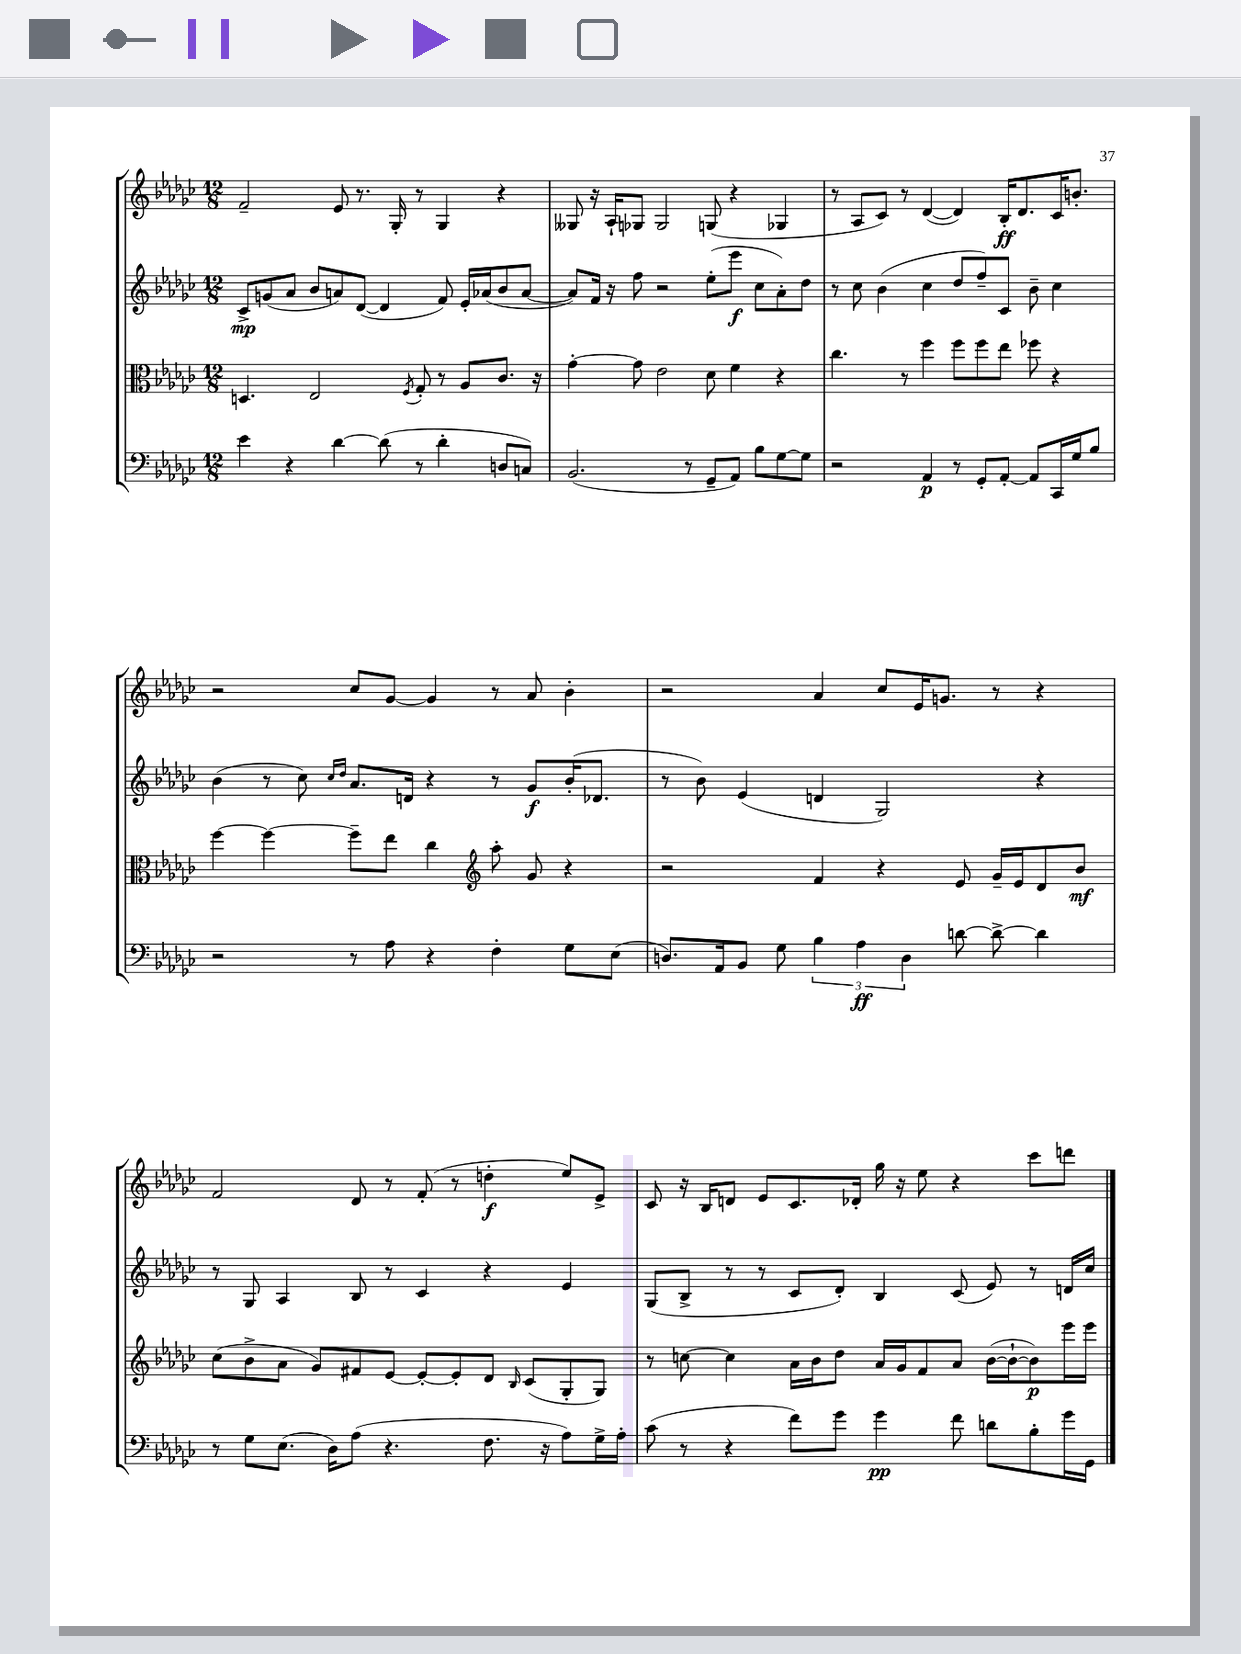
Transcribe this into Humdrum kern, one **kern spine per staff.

**kern	**kern	**kern	**kern
*staff4	*staff3	*staff2	*staff1
*clefF4	*clefC3	*clefG2	*clefG2
*k[b-e-a-d-g-c-]	*k[b-e-a-d-g-c-]	*k[b-e-a-d-g-c-]	*k[b-e-a-d-g-c-]
*M12/8	*M12/8	*M12/8	*M12/8
4e-	4.D	8c-^	2f~
.	.	(8g	.
4r	.	8a-	.
.	2E-	8b-	.
[4d-	.	8a)	8e-
.	.	([8d-	8.r
(8d-]	.	4d-]	.
.	.	.	16G-'
.	8qF	.	.
8r	8G-'	.	8r
4d-'	8r	8f)	4G-
.	8A-	16e-'	.
.	.	(16a-	.
8D	8.c-	8b-	4r
8C)	.	[8a-	.
.	16r	.	.
=	=	=	=
(2.BB-	[4g-'	8a-])	8G--
.	.	16f	16r
.	.	16r	16A-`
.	8g-]	8ff	8G-
.	2e-	2r	2G-
8r	.	.	.
8GG-~	8d-	(8ee-'	(8G
8AA-)	4f	8eee-	4r
8B-	.	8cc-	.
[8G-	4r	8a-')	4G-
8G-]	.	8dd-	.
=	=	=	=
2r	4.cc-	8r	8r
.	.	8cc-	8A-
.	.	(4b-	8c-)
.	8r	.	8r
4AA-	4ff	4cc-	([4d-
8r	8ff	8dd-	4d-])
8GG-'	8ff	8ff~)	.
[8AA-'	8ee-	8c-	16B-'
.	.	.	8.d-
8AA-]	8ff-	8b-~	.
16CC-	4r	4cc-	16c-
16G-	.	.	8.b'
8B-	.	.	.
=	=	=	=
2r	[4ff	(4b-	2r
.	4ff_	8r	.
.	.	8cc-)	.
.	.	16qqcc-	.
.	.	16qqdd-	.
8r	8ff~]	8.a-	8cc-
8A-	8ee-	.	[8g-
.	.	16d	.
4r	4cc-	4r	4g-]
*	*clefG2	*	*
4F'	8aa-'	8r	8r
.	8g-	8g-	8a-
8G-	4r	(16b-'	4b-'
.	.	8.d-	.
(8E-	.	.	.
=	=	=	=
8.D)	2r	8r	2r
.	.	8b-)	.
16AA-	.	.	.
8BB-	.	(4e-	.
8G-	.	.	.
6B-	4f	4d	4a-
6A-	.	.	.
.	4r	2G-)	8cc-
6D	.	.	.
.	.	.	16e-
.	.	.	8.g
[8d	8e-	.	.
8d^_	16g-~	.	8r
.	16e-	.	.
4d]	8d-	4r	4r
.	8b-	.	.
=	=	=	=
8r	(8cc-	8r	2f
8G-	8b-^	8G-	.
(8.E-	8a-	4A-	.
.	8g-)	.	.
16D-)	.	.	.
(8A-	8f#	8B-	8d-
4.r	[8e-	8r	8r
.	8e-'_	4c-	(8f'
.	8e-']	.	8r
8.F	8d-	4r	4dd'
.	16qqB-	.	.
.	(8c-	.	.
16r	.	.	.
8A-)	8G-'	4e-	8ee-)
16G-^	8G-)	.	8e-^
16A-'	.	.	.
=	=	=	=
(8c-	8r	(8G-	8c-
8r	[8cc	8B-^	16r
.	.	.	16B-
4r	4cc]	8r	8d
.	.	8r	8e-
8f)	16a-	8c-	8.c-
.	16b-	.	.
8g-	8dd-	8d-')	.
.	.	.	16d-'
4g-	16a-	4B-	16gg-
.	16g-	.	16r
.	8f	.	8ee-
8f	8a-	(8c-	4r
8d	([16b-	8e-)	.
.	16b-`_	.	.
8B-'	8b-])	8r	8ccc-
16g-	16eee-	16d	8ddd
16GG-	16eee-	16cc-	.
==	==	==	==
*-	*-	*-	*-
